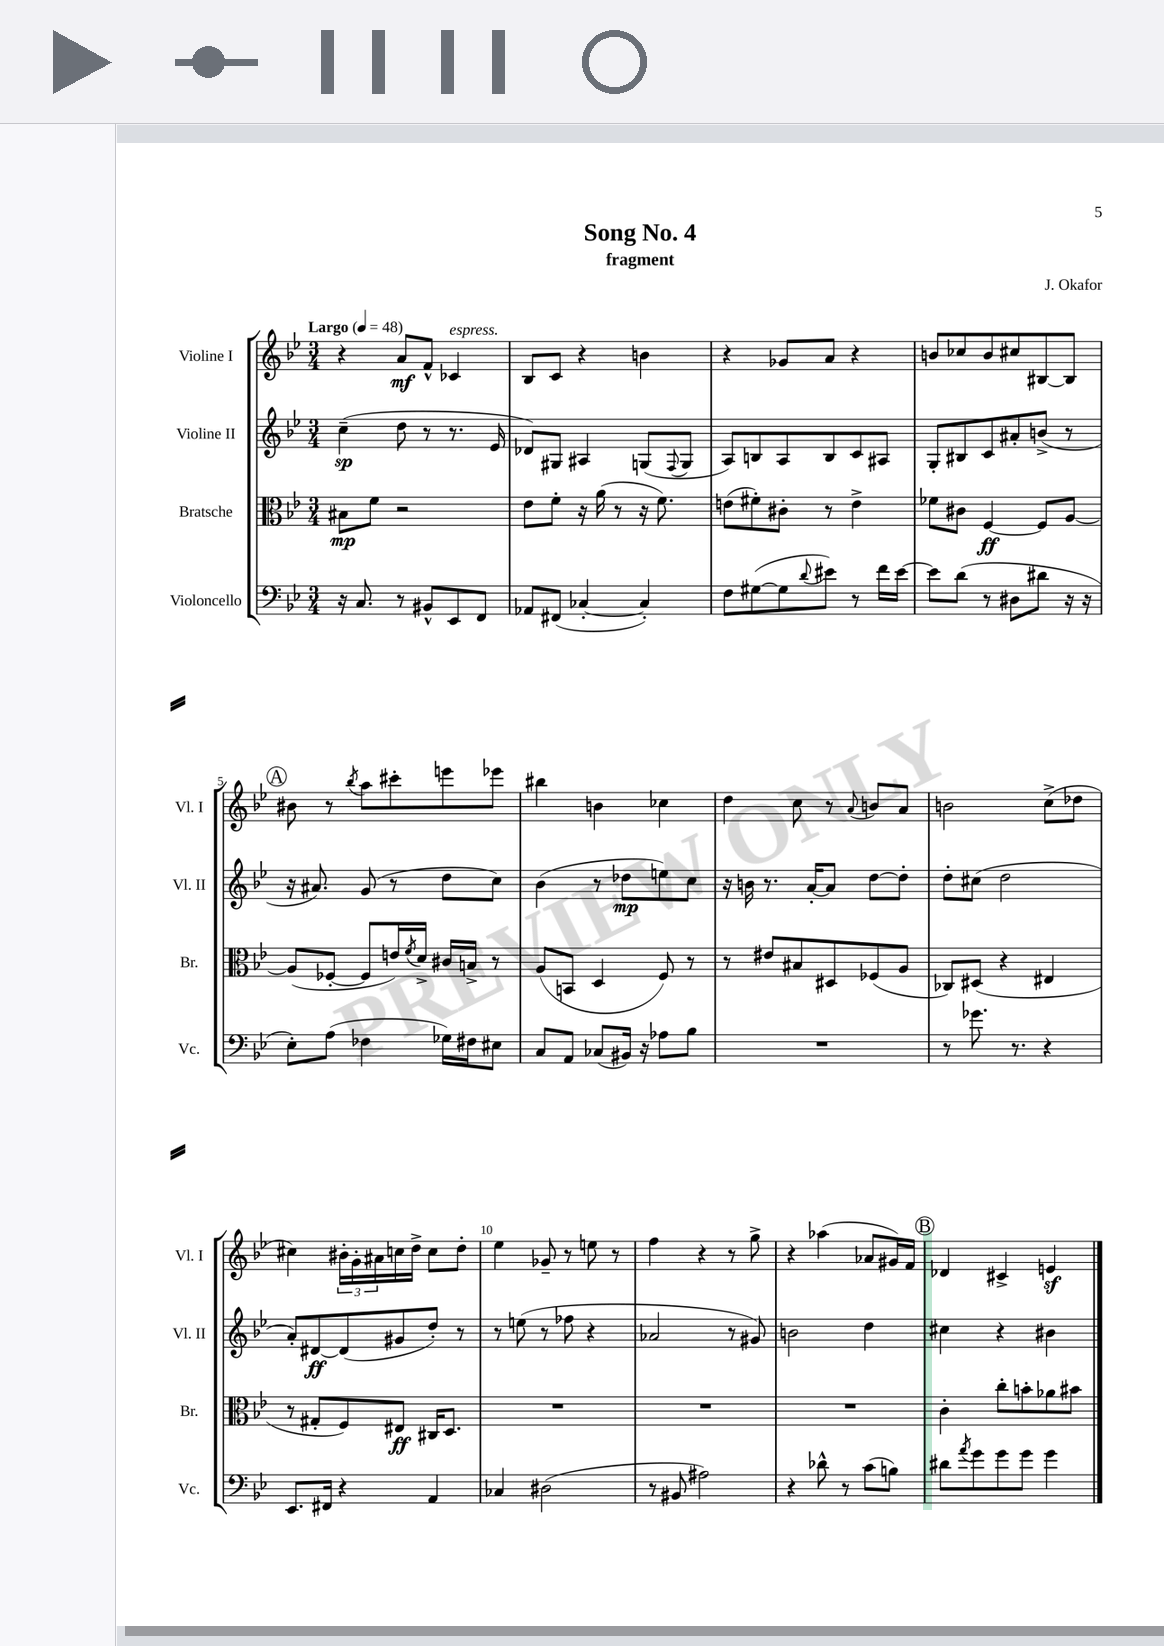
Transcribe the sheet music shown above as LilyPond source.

\header { title = "Song No. 4" composer = "J. Okafor" subtitle = "fragment" }
<<
\new StaffGroup <<
\new Staff = "s0" \with { instrumentName = "Violine I" shortInstrumentName = "Vl. I" } {
    \clef treble \key bes \major \numericTimeSignature \time 3/4 \tempo "Largo" 4 = 48
    r4 a'8\mf f'8-^ ces'4^\markup { \italic "espress." } |
    bes8 c'8 r4 b'4 |
    r4 ges'8 a'8 r4 |
    b'8 ces''8 b'8 cis''8 bis8~ bis8 |
    \mark \markup { \circle "A" } bis'8 r8 \acciaccatura { bes''8 } a''8 cis'''8-. e'''8 ees'''8 |
    bis''4 b'4 ces''4 |
    d''4 c''8 r8 \appoggiatura { a'8 } b'8 a'8 |
    b'2 c''8->( des''8 |
    cis''4) \tuplet 3/2 { bis'16-. g'16-. ais'16 } c''16 d''16-> c''8 d''8-. |
    ees''4 ges'8-- r8 e''8 r8 |
    f''4 r4 r8 g''8-> |
    r4 aes''4( aes'8 gis'16) f'16 |
    \mark \markup { \circle "B" } des'4 cis'4-> e'4\sf \bar "|." |
}
\new Staff = "s1" \with { instrumentName = "Violine II" shortInstrumentName = "Vl. II" } {
    \clef treble \key bes \major \numericTimeSignature \time 3/4
    c''4--\sp( d''8 r8 r8. ees'16 |
    des'8) gis8 ais4 g8( \appoggiatura { f8 } g8 |
    a8) b8 a8 b8 c'8 ais8 |
    g8-. bis8 c'8 ais'8-. b'8->( r8 |
    \mark \markup { \circle "A" } r16 ais'8.) g'8( r8 d''8 c''8) |
    bes'4( r8 des''8\mp e''8) c''8 |
    r16 b'16 r8. a'16~-. a'8 d''8~ d''8-. |
    d''8-. cis''8( d''2 |
    a'8-.) dis'8~\ff dis'8( gis'8 d''8-.) r8 |
    r8 e''8( r8 fes''8 r4 |
    aes'2 r8 gis'8) |
    b'2 d''4 |
    \mark \markup { \circle "B" } cis''4 r4 bis'4 \bar "|." |
}
\new Staff = "s2" \with { instrumentName = "Bratsche" shortInstrumentName = "Br." } {
    \clef alto \key bes \major \numericTimeSignature \time 3/4
    bis8\mp f'8 r2 |
    ees'8 f'8-. r16 a'16( r8 r16 f'8.) |
    e'8( fis'8-.) cis'8-. r8 e'4-> |
    fes'8 cis'8 f4~\ff f8 a8~ |
    \mark \markup { \circle "A" } a8( fes8~-. fes8 e'16) \acciaccatura { f'8 } d'16-> cis'16 b16-> r8 |
    a8( b,8 d4 f8) r8 |
    r8 eis'8 bis8 dis8 fes8( a8 |
    ces8) dis8( r4 eis4 |
    r8 gis8-. f8) eis8\ff cis16 d8. |
    R2. |
    R2. |
    R2. |
    \mark \markup { \circle "B" } c'4-. c''8-. b'8-. aes'8 bis'8 \bar "|." |
}
\new Staff = "s3" \with { instrumentName = "Violoncello" shortInstrumentName = "Vc." } {
    \clef bass \key bes \major \numericTimeSignature \time 3/4
    r16 c8. r8 bis,8-^ ees,8 f,8 |
    aes,8 fis,8( ces4~-. ces4-.) |
    f8 gis8~( gis8 \appoggiatura { d'8 } eis'8) r8 f'16 eis'16~ |
    eis'8 d'8( r8 dis8 dis'8 r16 r16 |
    \mark \markup { \circle "A" } ees8-.) a8( fes4 ges16) fis16 eis8 |
    c8 a,8 ces8( bis,16) r16 aes8 bes8 |
    R2. |
    r8 ges'8. r8. r4 |
    ees,8. fis,16 r4 a,4 |
    ces4 dis2( |
    r8 bis,8 ais2) |
    r4 des'8-^ r8 c'8( b8) |
    \mark \markup { \circle "B" } dis'8 \acciaccatura { a'8 } g'8 g'8 g'8 g'4 \bar "|." |
}
>>
>>
\layout { \context { \Score \override BarNumber.break-visibility = ##(#f #t #t) barNumberVisibility = #(every-nth-bar-number-visible 5) } }
